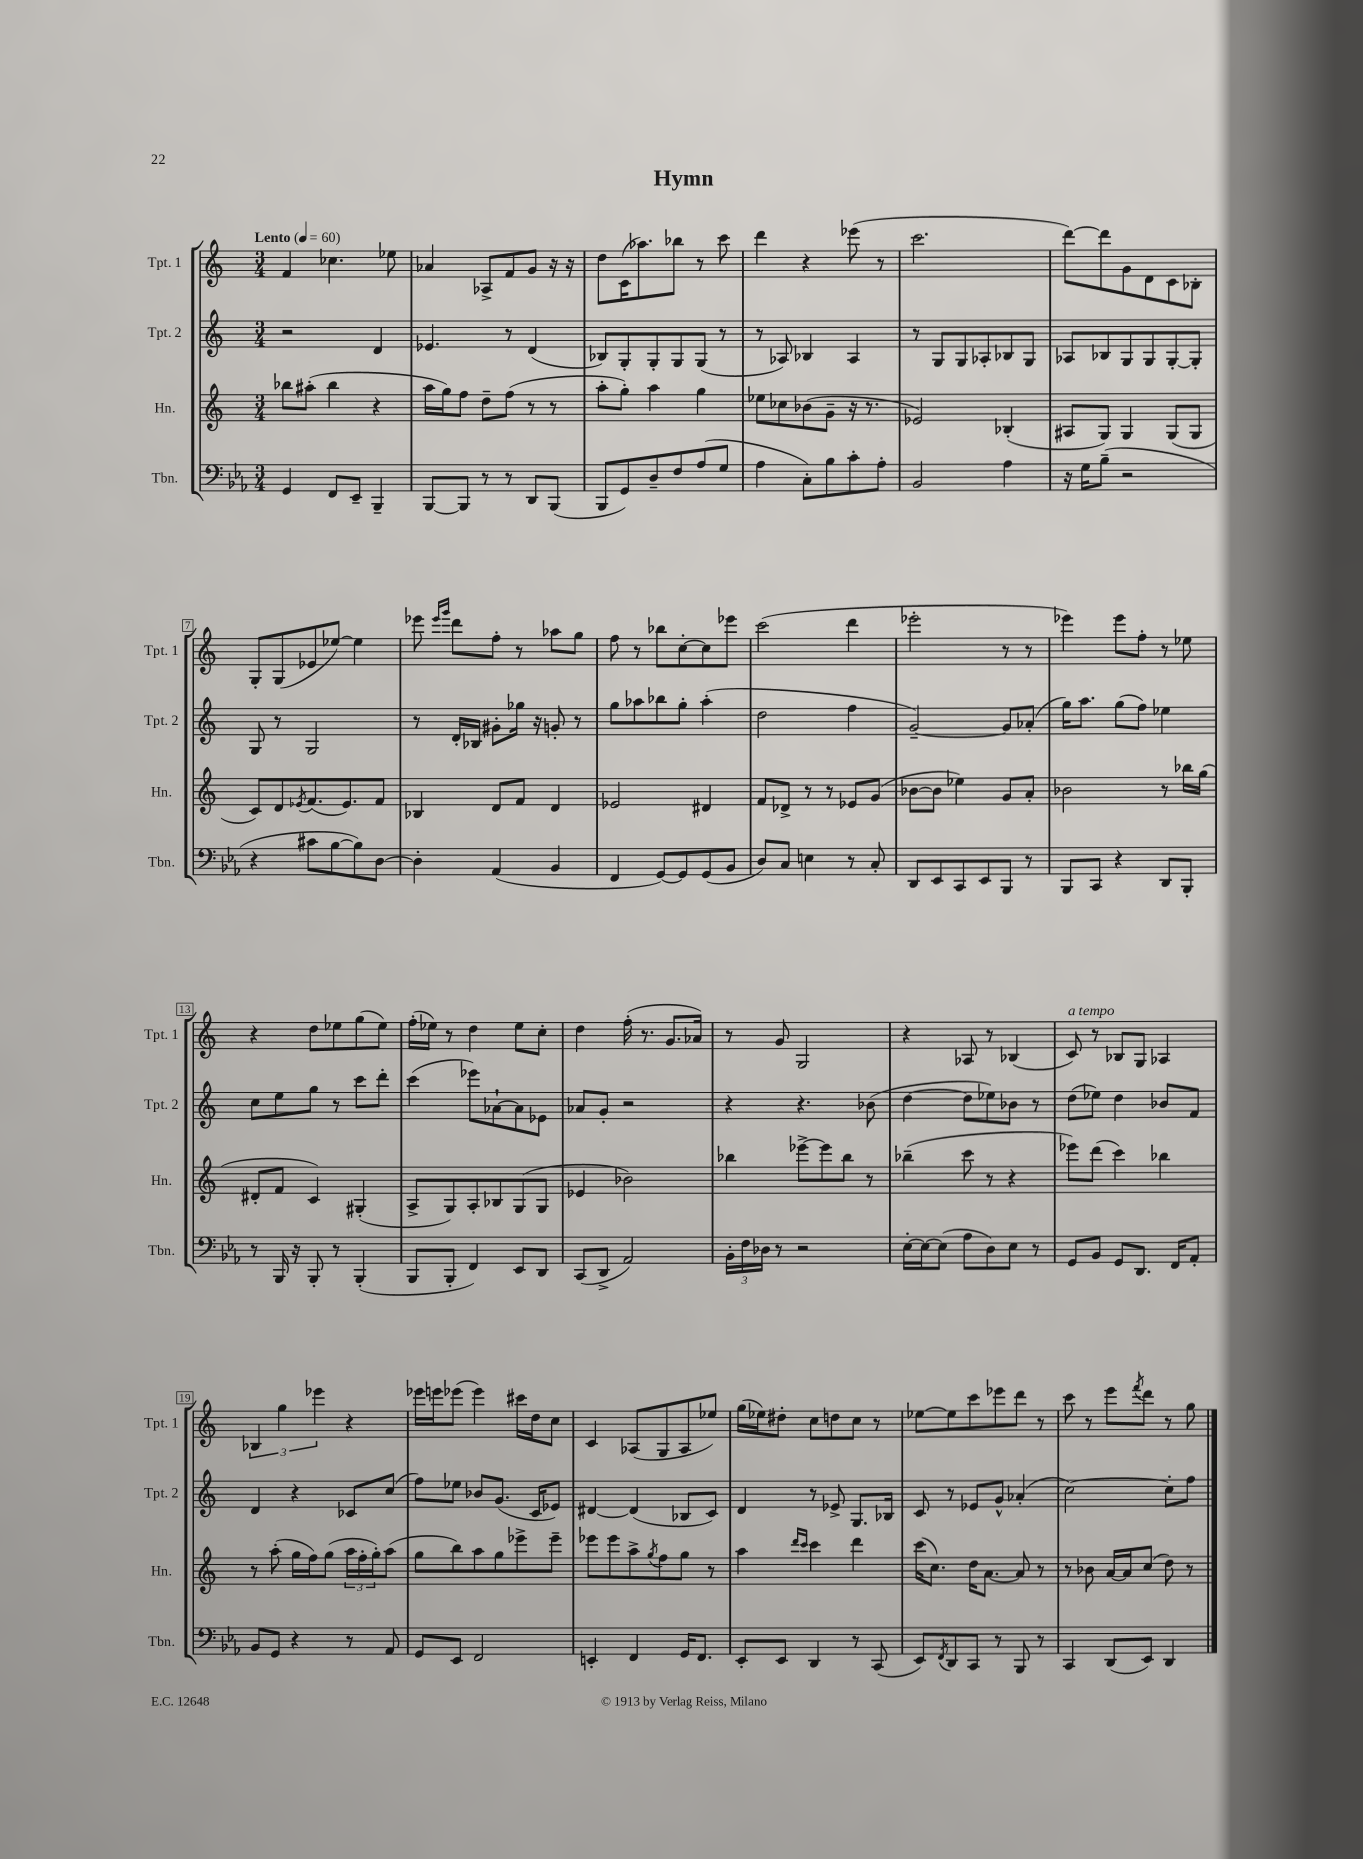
\header { title = "Hymn" }
<<
\new StaffGroup <<
\new Staff = "s0" \with { instrumentName = "Tpt. 1" shortInstrumentName = "Tpt. 1" } {
    \clef treble \key c \major \numericTimeSignature \time 3/4 \tempo "Lento" 4 = 60
    f'4 ces''4. ees''8 |
    aes'4 aes8-> f'8 g'8 r16 r16 |
    d''8 c'16( aes''8.) bes''8 r8 c'''8 |
    d'''4 r4 ees'''8( r8 |
    c'''2. |
    d'''8~) d'''8 g'8 d'8 c'8 bes8-. |
    g8-. g8( ees'8 ees''8~) ees''4 |
    ees'''8 \grace { ees'''16 g'''16 } d'''8 f''8-. r8 aes''8 g''8 |
    f''8 r8 bes''8 c''8~-. c''8 ees'''8 |
    c'''2( d'''4 |
    ees'''2-. r8 r8 |
    ees'''4) ees'''8 f''8-. r8 ees''8 |
    r4 d''8 ees''8 g''8( ees''8) |
    f''16-.( ees''16) r8 d''4 ees''8 c''8-. |
    d''4 f''16-.( r8. g'8. aes'16) |
    r8 g'8 g2 |
    r4 aes8 r8 bes4( |
    c'8^\markup { \italic "a tempo" }) r8 bes8 g8 aes4 |
    \tuplet 3/2 { bes4 g''4 ees'''4 } r4 |
    ees'''16 e'''16 ees'''8( ees'''4) cis'''16 d''16 c''8 |
    c'4 aes8( g8 aes8 ees''8) |
    g''16( ees''16) dis''8-. c''8 d''8 c''8 r8 |
    ees''8~ ees''8 c'''8 ees'''8 d'''8 r8 |
    c'''8 r8 e'''8 \acciaccatura { f'''8 } d'''8 r8 g''8 \bar "|." |
}
\new Staff = "s1" \with { instrumentName = "Tpt. 2" shortInstrumentName = "Tpt. 2" } {
    \clef treble \key c \major \numericTimeSignature \time 3/4
    r2 d'4 |
    ees'4. r8 d'4( |
    bes8) g8-. g8-. g8 g8( r8 |
    r8 aes8) bes4 aes4 |
    r8 g8 g8 aes8-. bes8 g8 |
    aes8 bes8 g8 g8 g8~-. g8-. |
    g8 r8 g2 |
    r8 d'16-. bes16 gis'8-. ges''16 r16 g'8-. r8 |
    g''8 aes''8 bes''8 g''8-. aes''4-.( |
    d''2 f''4 |
    g'2~--) g'8 aes'8-.( |
    g''16) a''8. g''8( f''8) ees''4 |
    c''8 e''8 g''8 r8 c'''8 d'''8-. |
    c'''4( ees'''8) aes'8~-! aes'8 ees'8 |
    aes'8 g'8-. r2 |
    r4 r4. bes'8( |
    d''4~ d''8 ees''8) bes'8 r8 |
    d''8( ees''8) d''4 bes'8 f'8 |
    d'4 r4 ces'8 c''8( |
    f''8) ees''8 bes'8 g'8.( c'16 ees'8) |
    dis'4~ dis'4( bes8 c'8) |
    d'4 r8 ees'8-> g8. bes16 |
    c'8 r8 ees'8 g'8-^ aes'4-.( |
    c''2~) c''8-. f''8 \bar "|." |
}
\new Staff = "s2" \with { instrumentName = "Hn." shortInstrumentName = "Hn." } {
    \clef treble \key c \major \numericTimeSignature \time 3/4
    bes''8 ais''8-.( bes''4 r4 |
    a''16 g''16) f''8 d''8-- f''8( r8 r8 |
    a''8-. g''8-.) a''4 g''4 |
    ees''8 ces''8 bes'8( g'8-- r16 r8. |
    ees'2) bes4-.( |
    ais8 g8) g4 g8( g8 |
    c'8) d'8 \acciaccatura { ees'8 } f'8.( ees'8.) f'8 |
    bes4 d'8 f'8 d'4 |
    ees'2 dis'4 |
    f'8 des'8-> r8 r8 ees'8 g'8( |
    bes'8~ bes'8 ees''4) g'8 a'8-. |
    bes'2 r8 bes''16 g''16( |
    dis'8-. f'8 c'4) gis4-.( |
    a8-> g8) a8-. bes8 g8( g8 |
    ees'4 bes'2) |
    bes''4 ees'''8~-> ees'''8 bes''8 r8 |
    bes''4--( c'''8 r8 r4 |
    ees'''8) d'''8( c'''4) bes''4 |
    r8 a''8-.( g''16 f''16) g''8( \tuplet 3/2 { a''16 f''16-. g''16-.) } a''8( |
    g''8 b''8) a''8 g''8 ees'''8-> ees'''8-- |
    ees'''8 ees'''8 a''8-> \acciaccatura { g''8 } f''8 g''8 r8 |
    a''4 \grace { d'''16 c'''16 } c'''4 d'''4 |
    c'''16( c''8.) d''16 a'8.~ a'8 r8 |
    r8 bes'8 a'16~ a'16 c''8( d''8) r8 \bar "|." |
}
\new Staff = "s3" \with { instrumentName = "Tbn." shortInstrumentName = "Tbn." } {
    \clef bass \key ees \major \numericTimeSignature \time 3/4
    g,4 f,8 ees,8-- bes,,4-- |
    bes,,8~ bes,,8 r8 r8 d,8 bes,,8( |
    bes,,8 g,8) d8-- f8 aes8( g8 |
    aes4 c8-.) bes8 c'8-. aes8-. |
    bes,2 aes4 |
    r16 g16 bes8--( r2 |
    r4 cis'8 bes8~ bes8) d8~ |
    d4-. aes,4( bes,4 |
    f,4 g,8~) g,8 g,8( bes,8 |
    d8) c8 e4 r8 c8-. |
    d,8 ees,8 c,8 ees,8 bes,,8 r8 |
    bes,,8 c,8 r4 d,8 bes,,8-. |
    r8 bes,,16 r16 bes,,8-. r8 bes,,4-.( |
    bes,,8 bes,,8-. f,4) ees,8 d,8 |
    c,8( d,8-> aes,2) |
    \tuplet 3/2 { bes,16-. f16 des16 } r8 r2 |
    ees16~-. ees16~ ees8( aes8 d8) ees8 r8 |
    g,8 bes,8 g,8 d,8. f,16 aes,8-. |
    bes,8 g,8 r4 r8 aes,8 |
    g,8 ees,8 f,2 |
    e,4-. f,4 g,16 f,8. |
    ees,8-. ees,8 d,4 r8 c,8( |
    ees,8) \acciaccatura { f,8 } d,8 c,8 r8 bes,,8 r8 |
    c,4 d,8( ees,8) d,4 \bar "|." |
}
>>
>>
\layout { \context { \Score \override BarNumber.stencil = #(make-stencil-boxer 0.1 0.3 ly:text-interface::print) } }
